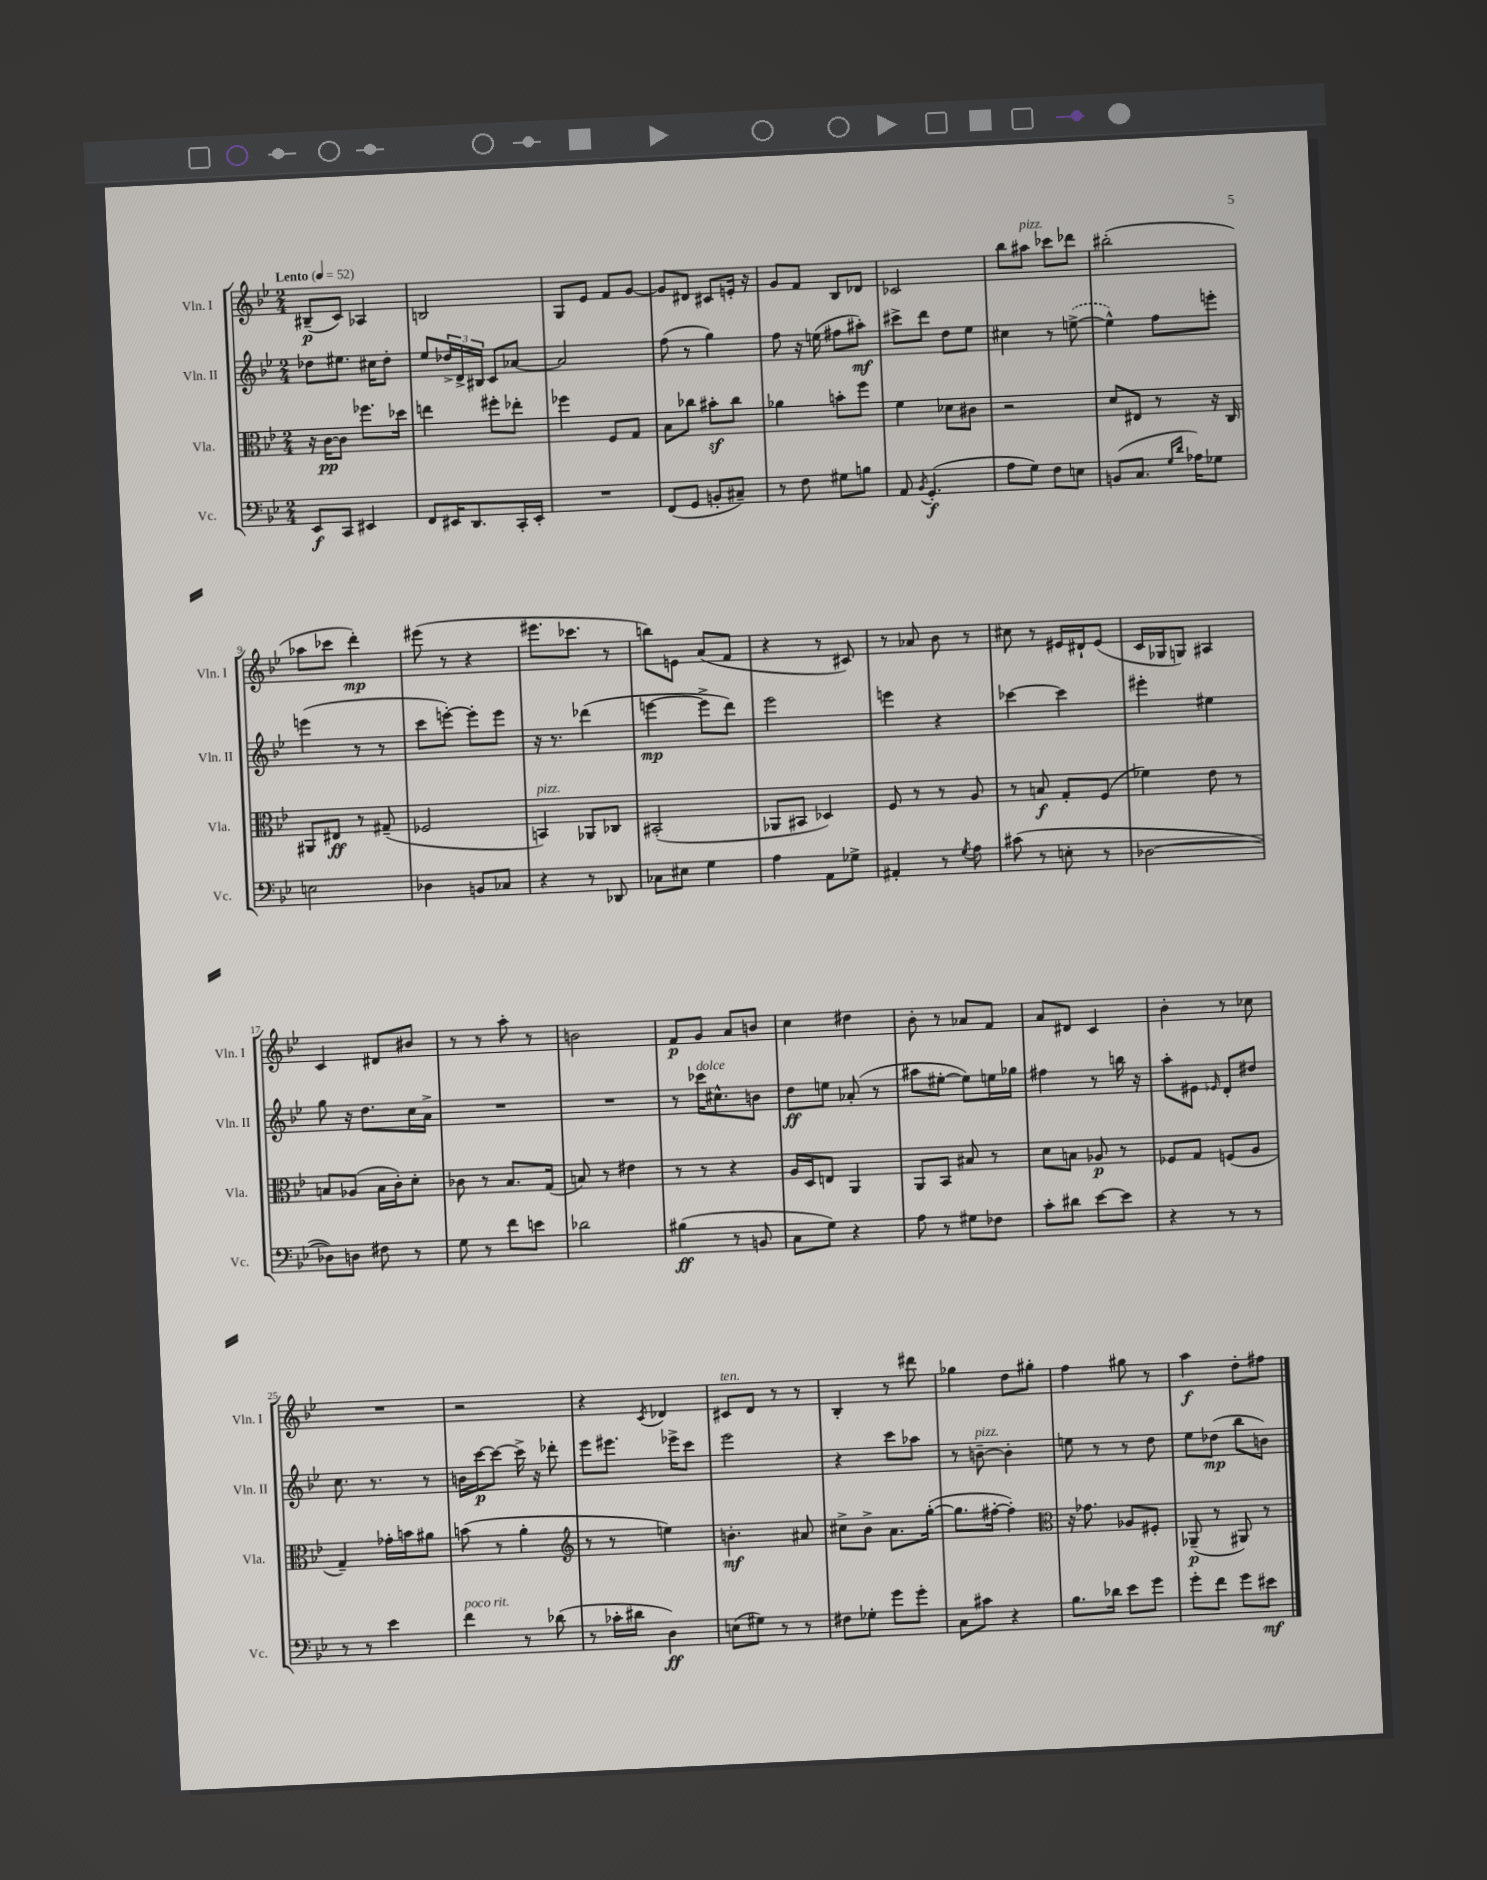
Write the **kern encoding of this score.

**kern	**kern	**kern	**kern
*staff4	*staff3	*staff2	*staff1
*clefF4	*clefC3	*clefG2	*clefG2
*k[b-e-]	*k[b-e-]	*k[b-e-]	*k[b-e-]
*M2/4	*M2/4	*M2/4	*M2/4
*MM52	*MM52	*MM52	*MM52
8EE-	16r	8dd-	(8B#~
.	[16c	.	.
8CC	8c]	8.ee#	8c)
4EE#	8.ff-	.	4A-
.	.	16cc#	.
.	.	8dd-'	.
.	16dd-	.	.
=	=	=	=
8FF	4ee	8ee-	2B
16EE#	.	24dd-^	.
.	.	24d^	.
8.DD	.	.	.
.	.	24B#	.
.	8ff#'	8c	.
16CC'	8ee-'	[8a-	.
16EE#'	.	.	.
=	=	=	=
2r	4ff-	2a-]	8G
.	.	.	8e-
.	8F	.	8f
.	8G	.	[8g
=	=	=	=
(8FF	8B-	(8ff	8g]
8GG	8cc-	8r	8d#
8BB'	8b#'	4gg)	8c#
8C#~)	8cc-	.	16e'
.	.	.	16r
=	=	=	=
8r	4a-	8ff	8g
8F	.	16r	8f
.	.	(16ee	.
8G#	8b'	8ff#	8B-
8B	8ff	8aa#')	8d-
=	=	=	=
8AA	4f	8ccc#^	2c-
8qBB-	.	.	.
(4.GG'	.	8ddd	.
.	8d-	8dd	.
.	8c#	8ee-	.
=	=	=	=
8A	2r	4cc#	8bb-
8G)	.	.	8aa#
8F	.	8r	8ccc-
8E	.	([8ee^	8ddd-
=	=	=	=
(8BB	8d	4ee^^])	(2bb#'
8.C	8E#	.	.
.	8r	8ff	.
16qqG	.	.	.
16qqd	.	.	.
16A-)	.	.	.
8G-	16r	8eee'	.
.	16C	.	.
=	=	=	=
2E	8AA#	(4eee	8aa-
.	8E#	.	8ccc-
.	8r	8r	4ddd')
.	(8G#~	8r	.
=	=	=	=
4D-	2F-	8ccc	(8eee#
.	.	[8eee')	8r
8BB	.	8eee']	4r
8C-	.	8eee	.
=	=	=	=
4r	4BB)	16r	8.eee#
.	.	8.r	.
.	.	.	8.ccc-
8r	8AA-	(4ddd-	.
8DD-	8C-	.	8r
=	=	=	=
8C-	(2BB#'	[4eee	8bb)
8E#	.	.	8e
4G	.	8eee^]	(8a
.	.	8ddd)	8f
=	=	=	=
4A	8AA-	2eee-	4r
.	8BB#	.	.
8AA	4D-)	.	8r
8G-^	.	.	8c#)
=	=	=	=
4AA#'	8F	4eee	8r
.	8r	.	8a-
8r	8r	4r	8b-
8qG	.	.	.
8A	8A	.	8r
=	=	=	=
(8c#	8r	[4ccc-	8cc#
8r	8B	.	8r
8E'	8G'	4ccc-]	16e#
.	.	.	16d#`
8r	(8F	.	(8e#
=	=	=	=
[2D-	4f-)	4eee#'	16c
.	.	.	16G-
.	.	.	8G)
.	8e-	4ee#	4A#
.	8r	.	.
=	=	=	=
8D-])	8B	8gg	4c
8D	(8A-	16r	.
.	.	8.dd	.
8F#	16B	.	8d#
.	16c')	.	.
8r	8d'	16cc	8b#
.	.	16a^	.
=	=	=	=
8G	8c-	2r	8r
8r	8r	.	8r
8f	8.B-	.	8aa'
8e	.	.	8r
.	(16G	.	.
=	=	=	=
2d-	8B)	2r	2b
.	8r	.	.
.	4e#	.	.
=	=	=	=
(4B#	8r	8r	8f
.	8r	16ccc-	8g
.	.	8.cc#^^	.
8r	4r	.	8a
8BB	.	8b	8b
=	=	=	=
8C	16A	8dd	4cc
.	16D	.	.
8G)	8E	8ee	.
4r	4AA	(8a-'	4dd#
.	.	8r	.
=	=	=	=
8A	8AA	8aa#	8b-'
8r	8BB-	[8ee#'	8r
8G#	8B#	8ee#])	8a-
8F-	8r	16ee	8f
.	.	16gg-	.
=	=	=	=
8c'	8d	4ff#	8a
8d#	8B	.	8d#
[8e-	8A-	8r	4c
8e-]	8r	16bb	.
.	.	16r	.
=	=	=	=
4r	8F-	8aa'	4b-'
.	8G	8e#	.
.	.	16qqe-	.
8r	(8F	8d'	8r
8r	8A	8dd#	8cc-
=	=	=	=
8r	4G~)	8.cc	2r
8r	.	.	.
.	.	8.r	.
4e-	16g-'	.	.
.	16b	.	.
.	8a#	8r	.
=	=	=	=
4f	(8b	16b	2r
.	.	[16ccc	.
.	8r	8ccc_	.
8r	4a'	16ccc^]	.
.	.	16r	.
(8d-	.	8ddd-'	.
=	=	=	=
*	*clefG2	*	*
8r	8r	8eee-	4r
16c-'	8r	8.eee#	.
16d#	.	.	.
.	.	.	8qc
4D)	4ee)	.	4d-
.	.	16eee-^	.
.	.	8ccc	.
=	=	=	=
(8E	4.b'	2eee-	8c#
8G#)	.	.	8d
8r	.	.	8r
8r	8a#	.	8r
=	=	=	=
8F#	8cc#^	4r	4B-'
8G-'	8b-^	.	.
8g	8.a	8ccc	8r
8g'	.	8aa-	8ddd#
.	([16gg'	.	.
=	=	=	=
8C	8.gg]	8r	4gg-
8c#	.	[8b~	.
.	[16ff#'	.	.
4r	4ff#'])	4b']	8dd
.	.	.	8gg#'
=	=	=	=
*	*clefC3	*	*
8.B-	16r	8ee	4ff
.	8.g-	.	.
.	.	8r	.
16d-	.	.	.
8e-	8A-	8r	8gg#
8g	8F#'	8dd	8r
=	=	=	=
8g'	(8AA-~	8ee-	4aa
8f	8r	(8dd-	.
8g	8AA#)	8bb-	8dd'
8e#	8r	8b)	8ff#
==	==	==	==
*-	*-	*-	*-
